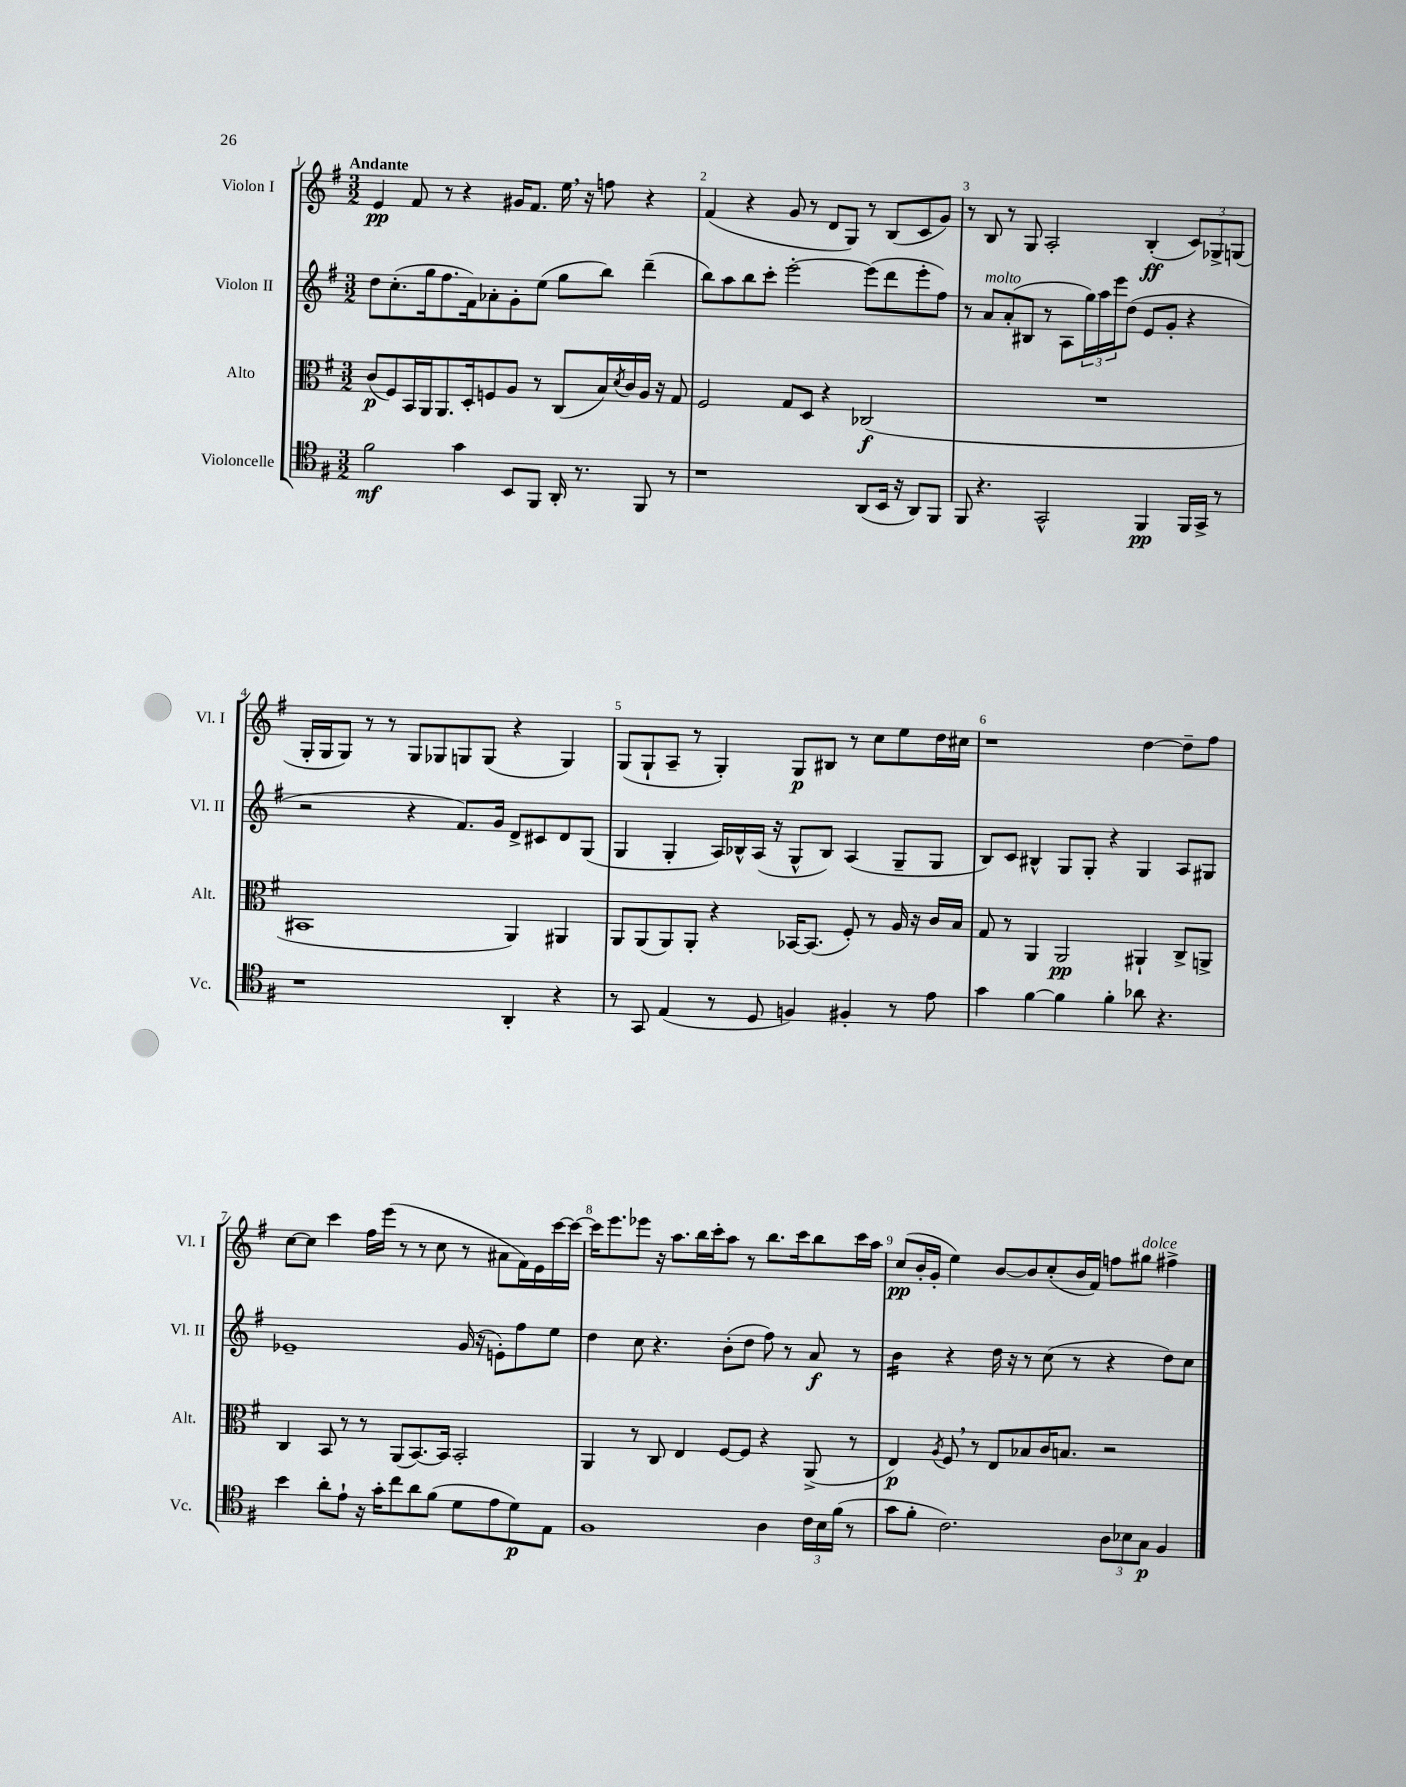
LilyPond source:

<<
\new StaffGroup <<
\new Staff = "s0" \with { instrumentName = "Violon I" shortInstrumentName = "Vl. I" } {
    \clef treble \key g \major \numericTimeSignature \time 3/2 \tempo "Andante"
    e'4\pp fis'8 r8 r4 gis'16 fis'8. e''16 \breathe r16 f''8 r4 |
    fis'4( r4 g'8 r8 d'8 g8) r8 b8( c'8 g'8) |
    r8 b8 r8 g8 a2-. b4-.\ff( \tuplet 3/2 { c'8) ges8-> g8( } |
    g16-. g16 g8) r8 r8 g8 ges8 g8 g8( r4 g4) |
    g8( g8-! a8-- r8 g4-.) g8\p bis8 r8 c''8 e''8 d''16 cis''16 |
    r1 d''4~ d''8-- fis''8 |
    c''8~ c''8 c'''4 fis''16 e'''16( r8 r8 c''8 r8 ais'8 fis'16) e'16 c'''16~ c'''16~ |
    c'''16 e'''8. ees'''8 r16 a''8. b''16 c'''16-. a''8 r8 b''8. c'''16 b''8 c'''16 a''16 |
    c''8\pp( b'16-. g'16-. e''4) b'8~ b'8 c''8-.( b'16 fis'16) f''8 gis''8^\markup { \italic "dolce" } fis''4-> \bar "|." |
}
\new Staff = "s1" \with { instrumentName = "Violon II" shortInstrumentName = "Vl. II" } {
    \clef treble \key g \major \numericTimeSignature \time 3/2
    d''8 c''8.-.( g''16 fis''8. fis'16) aes'8-. g'8-. e''8( g''8 b''8) d'''4--( |
    b''8) a''8 b''8 c'''8-. e'''2~-. e'''8( d'''8 e'''8-. fis''8) |
    r8 a'8^\markup { \italic "molto" } a'8-.( bis8 r8 a8 \tuplet 3/2 { g''16) a''16 e'''16 } d''8( e'8 g'8-. r4 |
    r2 r4 fis'8.) g'16 d'8-> cis'8 d'8 g8( |
    g4 g4-. a16) bes16-^ a16( r16 g8-^ bes8) a4( g8-- g8 |
    b8) c'8 bis4-^ g8 g8-. r4 g4 a8 gis8 |
    ees'1-- g'16( r16 e'8-.) fis''8 e''8 |
    d''4 c''8 r4. b'8-.( d''8 fis''8) r8 a'8\f r8 |
    b'4:16 r4 d''16 r16 r8 c''8( r8 r4 d''8) c''8 \bar "|." |
}
\new Staff = "s2" \with { instrumentName = "Alto" shortInstrumentName = "Alt." } {
    \clef alto \key g \major \numericTimeSignature \time 3/2
    c'8\p( fis8) b,16 a,16 a,8. d16-. f8 a8 r8 c8( b16) \acciaccatura { d'8 } c'16 a16 r16 g8 |
    fis2 g8 d8 r4 ces2\f( |
    R1. |
    bis,1 a,4) ais,4 |
    a,8 a,8( a,8) a,8-. r4 bes,16~ bes,8.( fis8-.) r8 a16 r16 c'16 b16 |
    g8 r8 a,4 a,2\pp ais,4-! c8-> a,8-> |
    c4 b,8 r8 r8 a,8( b,8.~) b,16 b,2-. |
    a,4 r8 c8 e4 fis8~ fis8 r4 a,8->( r8 |
    e4\p) \acciaccatura { a8 } fis8 \breathe r8 e8 bes8 c'16 b8. r2 \bar "|." |
}
\new Staff = "s3" \with { instrumentName = "Violoncelle" shortInstrumentName = "Vc." } {
    \clef tenor \key g \major \numericTimeSignature \time 3/2
    fis'2\mf g'4 b,8 fis,8 a,16-. r8. fis,8 r8 |
    r1 a,8( b,16 r16 a,8) fis,8 |
    fis,8 r4. g,2-^ fis,4\pp fis,16 g,16-> r8 |
    r1 a,4-. r4 |
    r8 g,8 e4( r8 d8 f4) fis4-. r8 e'8 |
    g'4 fis'4~ fis'4 fis'4-. aes'8 r4. |
    b'4 a'8-. e'8-! r16 g'16-. c''8 a'8 fis'8( d'8 e'8 d'8\p) e8 |
    fis1 a4 \tuplet 3/2 { c'16 b16 fis'16( } r8 |
    g'8 fis'8-. c'2.) \tuplet 3/2 { a8 bes8 g8\p } fis4 \bar "|." |
}
>>
>>
\layout { \context { \Score \override BarNumber.break-visibility = ##(#f #t #t) barNumberVisibility = #all-bar-numbers-visible } }
